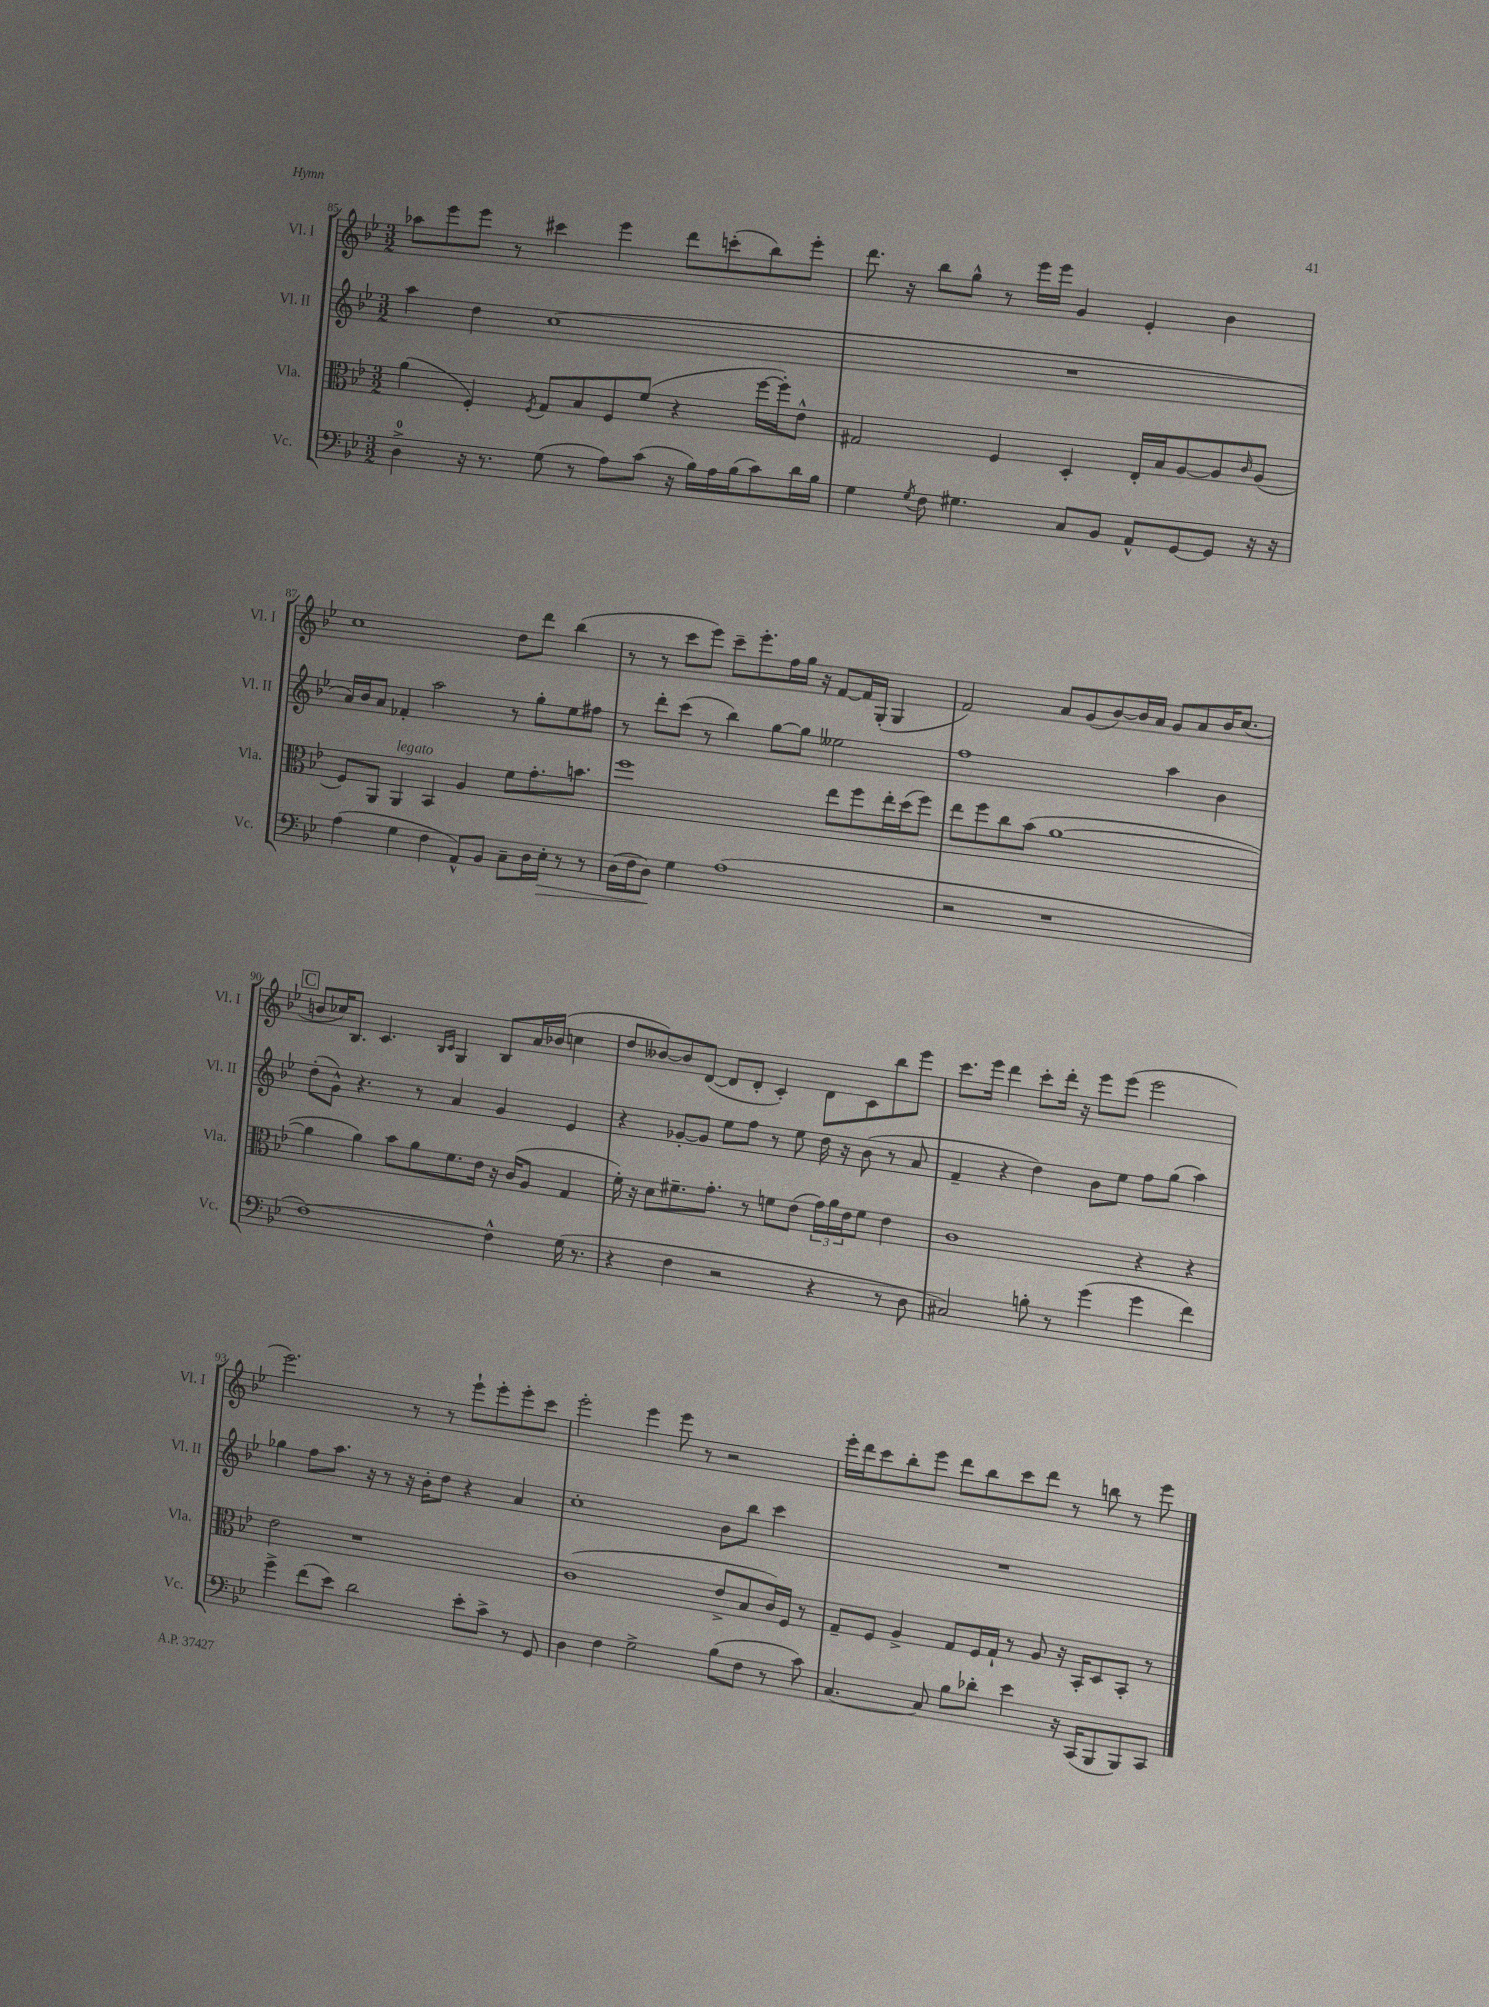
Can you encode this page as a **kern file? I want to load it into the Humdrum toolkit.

**kern	**dynam	**kern	**kern	**kern
*part4	*part4	*part3	*part2	*part1
*staff4	*staff4	*staff3	*staff2	*staff1
*I"Vc.	*	*I"Vla.	*I"Vl. II	*I"Vl. I
*I'Vc.	*	*I'Vla.	*I'Vl. II	*I'Vl. I
*clefF4	*	*clefC3	*clefG2	*clefG2
*k[b-e-]	*	*k[b-e-]	*k[b-e-]	*k[b-e-]
*M3/2	*	*M3/2	*M3/2	*M3/2
=85	=85	=85	=85	=85
4D^\	.	(4a\	4aa\	8aa-X\L
.	.	.	.	8eee-\
16r	.	4F'/)	4dd\	8eee-\J
8.r	.	.	.	.
.	.	.	.	8r
.	.	8qF/	.	.
(8G\	.	8G/L	(1cc	4ccc#X\
8r	.	8B-/	.	.
8A\L)	.	8F/	.	4eee-\
(8c\J	.	(8f/J	.	.
16r	.	4r	.	8ddd\L
16B-\LL)	.	.	.	.
16A\	.	.	.	(8cccn'\
(16B-\J	.	.	.	.
8c\)	.	[16ff\LL	.	8bb-\)
.	.	16ff'\J])	.	.
16d\L	.	8e-^^\J	.	8eee-'\J
16B-\JJ	.	.	.	.
=86	=86	=86	=86	=86
4G\	.	2G#X/	1.r	8.ddd\
.	.	.	.	16r
8qG/	.	.	.	.
8F\	.	.	.	8bb-\L
4.G#X\	.	.	.	8gg^^\J
.	.	4F/	.	8r
.	.	.	.	16eee-\LL
.	.	.	.	16eee-\JJ
8C/L	.	4D'/	.	4g/
8BB-/J	.	.	.	.
8AA^^/L	.	16E-'/LL	.	4e-'/
.	.	16B-/J	.	.
[8GG/	.	[8A/	.	.
8GG/J]	.	8A/]	.	4b-\
.	.	16qqc/	.	.
16r	.	(8A/J	.	.
16r	.	.	.	.
!!LO:LB:g=z
=87	=87	=87	=87	=87
(4A\	.	8F/L)	16a/LL)	1cc
.	.	.	16b-/J	.
.	.	8AA/J	8a/J	.
!	!	!LO:TX:a:i:t=legato	!	!
4G\	.	4AA/	4f-X'/	.
4F\	.	4BB-/	2aa\	.
8AA^^/L)	.	4A/	.	.
8BB-/J	.	.	.	.
8C~\L	.	8f\L	8r	8dd\L
16D\L	.	8.g'\	8gg'\L	8ddd\J
!	!LO:HP:b	!	!	!
16E-'\JJ	>	.	.	.
8r	.	.	8ee-\	(4bb-\
.	.	8.bn\J	.	.
8r	.	.	8ff#X\J	.
=88	=88	=88	=88	=88
(16D\LL	.	1ff	8r	8r
16F\J	.	.	.	.
8D\J)	.	.	8ddd'\L	8r
4G\	]	.	(8ccc\J	8ccc\L
.	.	.	8r	8eee-\J)
(1A	.	.	4bb-\)	8ccc~\L
.	.	.	.	8.eee-'\
.	.	.	[8gg\L	.
.	.	.	.	16ff\L
.	.	.	8gg\J]	16gg\JJ
.	.	.	.	16r
.	.	8ee-\L	2ee--X\	[8f/L
.	.	8ff\	.	16f/L]
.	.	.	.	(16G'/JJ
.	.	16ee-'\L	.	4G/
.	.	(16dd\J	.	.
.	.	8ff\J)	.	.
=89	=89	=89	=89	=89
2r	.	8ee-\L	1ff	2f/)
.	.	8ff\	.	.
.	.	8cc\	.	.
.	.	(8b-\J	.	.
1r	.	[1a	.	8a/L
.	.	.	.	(8g/
.	.	.	.	[8b-/)
.	.	.	.	16b-/L]
.	.	.	.	16a/JJ
.	.	.	4aa\	8g/L
.	.	.	.	8a/
.	.	.	4b-\	16b-/K
.	.	.	.	(8.cc/J
!!LO:LB:g=z
!!LO:REH:place=s1:t=C
=90	=90	=90	=90	=90
[1F)	.	4a\]	(8dd'\L	8bn/L
.	.	.	8g^^\J)	16cc-X/K)
.	.	.	.	8.B-/J
.	.	4a\)	4.r	.
.	.	.	.	4.c/
.	.	8b-\L	.	.
.	.	8a\	8r	.
.	.	.	.	16qqB-/LL
.	.	.	.	16qqc/JJ
.	.	8.f\	4a/	4G/
.	.	16e-\Jk	.	.
4F^^\]	.	16r	4g/	8B-/L
.	.	(16c/KL	.	.
.	.	8A/J	.	16a/L
.	.	.	.	(16b-X/JJ
(16G\	.	4G/	4e-/	4ccn\
8.r	.	.	.	.
=91	=91	=91	=91	=91
4r	.	16f'\)	4r	8dd/L
.	.	16r	.	.
.	.	8d\L	.	[8b--X/)
4F\	.	8.f#X~\	[8g-X'/L	8b--/]
.	.	.	8g-/J]	([8d/J
.	.	8.g'\J	.	.
2r	.	.	8ee-\L	8d/L]
.	.	8r	8ff\J	8d'/J
.	.	8fn\L	8r	4c'/)
.	.	(8e-\J	8ee-\	.
4r	.	24g\LL)	16dd\	8d\L
.	.	24a\	.	.
.	.	.	16r	.
.	.	24e-\J	.	.
.	.	8f\J	(8b-\	8c\
8r	.	4e-\	8r	8bb-\
8D\	.	.	8a/	8eee-\J
=92	=92	=92	=92	=92
2C#X/)	.	1c	4f~/	8.ccc\L
.	.	.	.	16eee-\Jk
.	.	.	4r	4ddd\
8Bn'\	.	.	4dd\)	8ccc'\L
8r	.	.	.	16ddd'\Jk
.	.	.	.	16r
(4g\	.	.	8b-\L	8eee-\L
.	.	.	8ee-\J	(8eee-\J
4g\	.	4r	8ff\L	2eee-\
.	.	.	(8gg\J	.
4f\)	.	4r	4aa\)	.
!!LO:LB:g=z
=93	=93	=93	=93	=93
4g^\	.	2e-\	4gg-X\	2.eee-\)
(8f\L	.	.	8ff\L	.
8e-\J)	.	.	8.aa\J	.
2d\	.	1r	.	.
.	.	.	16r	.
.	.	.	8r	.
.	.	.	16r	8r
.	.	.	16b-'\KL	.
.	.	.	8dd\J	8r
8e-'\L	.	.	4r	8eee-`\L
8c^\J	.	.	.	8eee-'\
8r	.	.	4a/	8eee-'\
8GG/	.	.	.	8ccc\J
=94	=94	=94	=94	=94
4D\	.	(1c	1cc'	2eee-'\
4F\	.	.	.	.
2G^\	.	.	.	4eee-\
.	.	.	.	8eee-\
.	.	.	.	8r
(8B-\L	.	8e-^/L	8b-\L	2r
8F\J	.	8B-/	8bb-\J	.
8r	.	16c/L)	4ccc\	.
.	.	16F/JJ	.	.
8c\)	.	8r	.	.
=95	=95	=95	=95	=95
[4.C/	.	8G~/L	1.r	16eee-'\LL
.	.	.	.	16ddd\J
.	.	8F/J	.	8ccc\
.	.	4A^/	.	8bb-'\
8C/]	.	.	.	8eee-\J
8B-\L	.	8G/L	.	8ddd\L
8d-X'\J	.	16F/L	.	8bb-\
.	.	16G`/JJ	.	.
4e-\	.	8r	.	8ccc\
.	.	8A/	.	8ddd\J
16r	.	16r	.	8r
(16CC/KL	.	16BB-'/KL	.	.
8BBB-/	.	8D/	.	8bbn\
8BBB-/)	.	8BB-'/J	.	8r
8CC/J	.	8r	.	8eee-\
==	==	==	==	==
*-	*-	*-	*-	*-
